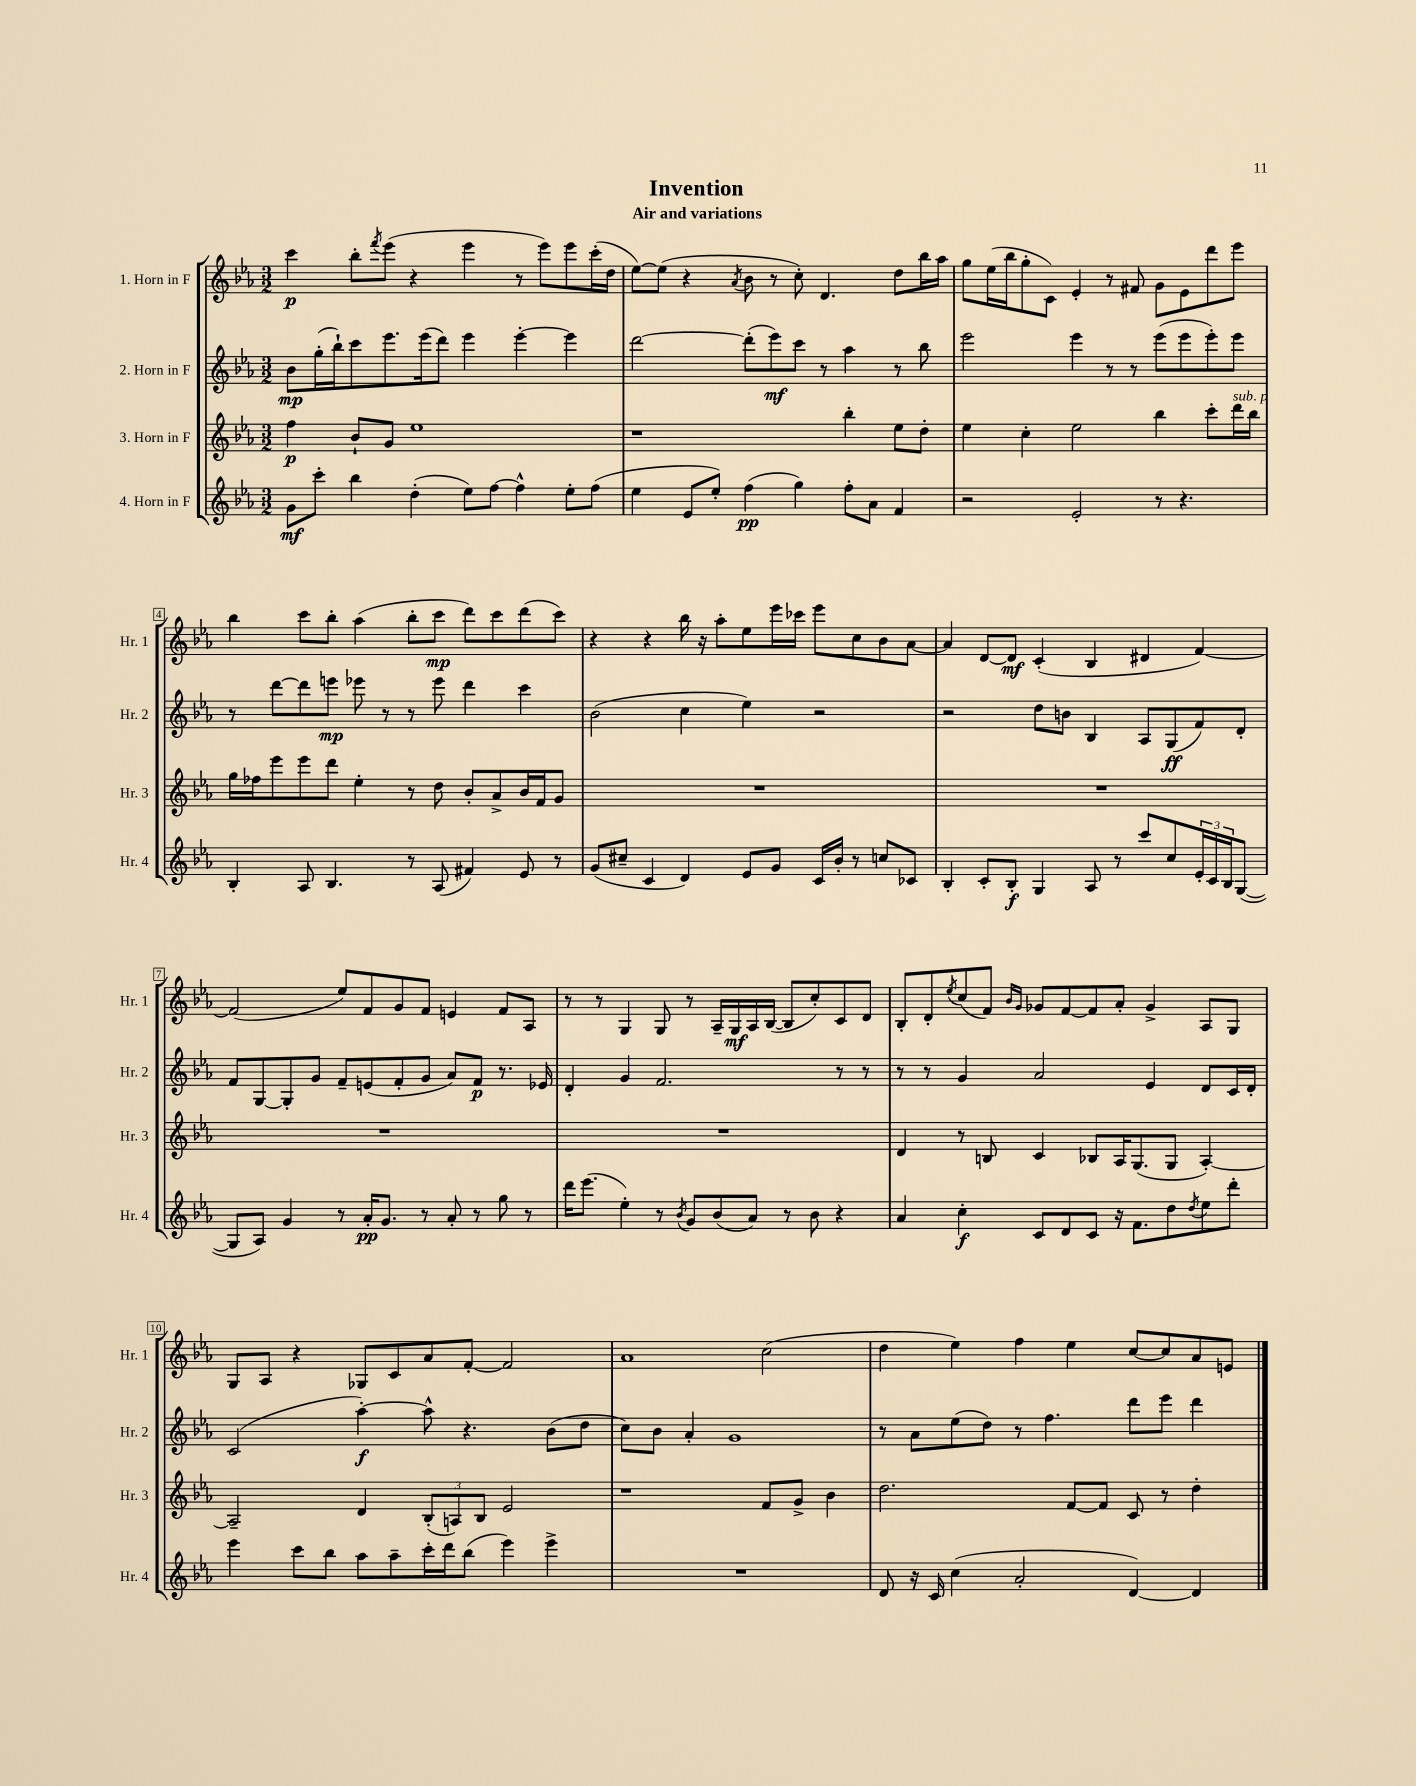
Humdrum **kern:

**kern	**dynam	**kern	**dynam	**kern	**dynam	**kern	**dynam
*part4	*part4	*part3	*part3	*part2	*part2	*part1	*part1
*staff4	*staff4	*staff3	*staff3	*staff2	*staff2	*staff1	*staff1
*I"4. Horn in F	*	*I"3. Horn in F	*	*I"2. Horn in F	*	*I"1. Horn in F	*
*I'Hr. 4	*	*I'Hr. 3	*	*I'Hr. 2	*	*I'Hr. 1	*
*clefG2	*	*clefG2	*	*clefG2	*	*clefG2	*
*k[b-e-a-]	*	*k[b-e-a-]	*	*k[b-e-a-]	*	*k[b-e-a-]	*
*M3/2	*	*M3/2	*	*M3/2	*	*M3/2	*
=1	=1	=1	=1	=1	=1	=1	=1
8g\L	mf	4ff\	p	8b-\L	mp	4ccc\	p
8ccc'\J	.	.	.	(16gg'\L	.	.	.
.	.	.	.	16bb-`\J)	.	.	.
4bb-\	.	8b-`/L	.	8ccc\	.	8bb-'\L	.
.	.	.	.	.	.	8qfff/	.
.	.	8g/J	.	8.eee-\	.	(8eee-\J	.
(4dd'\	.	1ee-	.	.	.	4r	.
.	.	.	.	(16eee-\k	.	.	.
.	.	.	.	8ddd\J)	.	.	.
8ee-\L)	.	.	.	4eee-\	.	4eee-\	.
[8ff\J	.	.	.	.	.	.	.
4ff^^\]	.	.	.	[4eee-'\	.	8r	.
.	.	.	.	.	.	8eee-\L)	.
8ee-'\L	.	.	.	4eee-\]	.	8eee-\	.
(8ff\J	.	.	.	.	.	(16ccc'\L	.
.	.	.	.	.	.	16dd\JJ	.
=2	=2	=2	=2	=2	=2	=2	=2
4ee-\	.	1r	.	[2ddd\	.	[8ee-\L)	.
.	.	.	.	.	.	(8ee-\J]	.
8e-/L	.	.	.	.	.	4r	.
8ee-'/J)	.	.	.	.	.	.	.
.	.	.	.	.	.	8qa-/	.
(4ff\	pp	.	.	(8ddd'\L]	.	8b-\	.
.	.	.	.	8eee-\)	mf	8r	.
4gg\)	.	.	.	8ccc\J	.	8cc'\)	.
.	.	.	.	8r	.	4.d/	.
8ff'\L	.	4bb-'\	.	4aa-\	.	.	.
8a-\J	.	.	.	.	.	.	.
4f/	.	8ee-\L	.	8r	.	8dd\L	.
.	.	8dd'\J	.	8bb-\	.	16bb-\L	.
.	.	.	.	.	.	16aa-\JJ	.
=3	=3	=3	=3	=3	=3	=3	=3
2r	.	4ee-\	.	2eee-\	.	8gg\L	.
.	.	.	.	.	.	(16ee-\L	.
.	.	.	.	.	.	16bb-\J	.
.	.	4cc'\	.	.	.	8gg'\	.
.	.	.	.	.	.	8c\J)	.
2e-'/	.	2ee-\	.	4eee-\	.	4e-'/	.
.	.	.	.	8r	.	8r	.
.	.	.	.	8r	.	8f#X/	.
8r	.	4bb-\	.	(8eee-\L	.	8g\L	.
4.r	.	.	.	8eee-\	.	8e-\	.
.	.	8ccc'\L	.	8eee-'\)	.	8ddd\	.
!	!	!LO:TX:a:i:t=sub. p	!	!	!	!	!
.	.	16ddd\L	.	8eee-\J	.	8eee-\J	.
.	.	16bb-\JJ	.	.	.	.	.
!!LO:LB:g=z
=4	=4	=4	=4	=4	=4	=4	=4
4B-'/	.	16gg\LL	.	8r	.	4bb-\	.
.	.	16ff-X\J	.	.	.	.	.
.	.	8eee-\	.	[8ddd\L	.	.	.
8A-/	.	8eee-\	.	8ddd\]	.	8ccc\L	.
4.B-/	.	8ddd\J	.	8eeen\J	mp	8bb-'\J	.
.	.	4ee-'\	.	8eee-X\	.	(4aa-\	.
.	.	.	.	8r	.	.	.
8r	.	8r	.	8r	.	8bb-'\L	.
(8A-/	.	8dd\	.	8eee-\	.	8ccc\J	mp
4f#X/)	.	8b-'/L	.	4ddd\	.	8ddd\L)	.
.	.	8a-^/	.	.	.	8ccc\	.
8e-/	.	16b-/L	.	4ccc\	.	(8ddd\	.
.	.	16f/J	.	.	.	.	.
8r	.	8g/J	.	.	.	8ccc\J)	.
=5	=5	=5	=5	=5	=5	=5	=5
(8g/L	.	1.r	.	(2b-\	.	4r	.
8cc#X~/J	.	.	.	.	.	.	.
4c/	.	.	.	.	.	4r	.
4d/)	.	.	.	4cc\	.	16bb-\	.
.	.	.	.	.	.	16r	.
.	.	.	.	.	.	8aa-'\L	.
8e-/L	.	.	.	4ee-\)	.	8ee-\	.
8g/J	.	.	.	.	.	16eee-\L	.
.	.	.	.	.	.	16ccc-X\JJ	.
16c/LL	.	.	.	2r	.	8eee-\L	.
16b-'/JJ	.	.	.	.	.	.	.
8r	.	.	.	.	.	8cc\	.
8ccn/L	.	.	.	.	.	8b-\	.
8c-X/J	.	.	.	.	.	[8a-\J	.
=6	=6	=6	=6	=6	=6	=6	=6
4B-'/	.	1.r	.	2r	.	4a-/]	.
8c'/L	.	.	.	.	.	[8d/L	.
8B-'/J	f	.	.	.	.	8d/J]	mf
4G/	.	.	.	8dd\L	.	(4c'/	.
.	.	.	.	8bn\J	.	.	.
8A-/	.	.	.	4B-/	.	4B-/	.
8r	.	.	.	.	.	.	.
8ccc/L	.	.	.	8A-/L	.	4d#X/	.
8cc/	.	.	.	(8G/	ff	.	.
24e-'/L	.	.	.	8f/)	.	[4f/)	.
24c/	.	.	.	.	.	.	.
24B-/J	.	.	.	.	.	.	.
([8G/J	.	.	.	8d'/J	.	.	.
!!LO:LB:g=z
=7	=7	=7	=7	=7	=7	=7	=7
8G/L]	.	1.r	.	8f/L	.	(2f/]	.
8A-/J)	.	.	.	[8G/	.	.	.
4g/	.	.	.	8G'/]	.	.	.
.	.	.	.	8g/J	.	.	.
8r	.	.	.	8f~/L	.	8ee-/L)	.
16a-'/KL	pp	.	.	(8en/	.	8f/	.
8.g/J	.	.	.	.	.	.	.
.	.	.	.	8f'/	.	8g/	.
8r	.	.	.	8g/J	.	8f/J	.
8a-'/	.	.	.	8a-/L)	.	4en/	.
8r	.	.	.	8f/J	p	.	.
8gg\	.	.	.	8.r	.	8f/L	.
8r	.	.	.	.	.	8A-/J	.
.	.	.	.	16e-X/	.	.	.
=8	=8	=8	=8	=8	=8	=8	=8
16ddd\KL	.	1.r	.	4d'/	.	8r	.
(8.eee-\J	.	.	.	.	.	.	.
.	.	.	.	.	.	8r	.
4ee-'\)	.	.	.	4g/	.	4G/	.
8r	.	.	.	2.f/	.	8G/	.
8qb-/	.	.	.	.	.	.	.
8g/L	.	.	.	.	.	8r	.
(8b-/	.	.	.	.	.	16A-~/LL	.
.	.	.	.	.	.	16G/	mf
8a-/J)	.	.	.	.	.	16A-/	.
.	.	.	.	.	.	([16B-/JJ	.
8r	.	.	.	.	.	8B-/L]	.
8b-\	.	.	.	.	.	8cc'/)	.
4r	.	.	.	8r	.	8c/	.
.	.	.	.	8r	.	8d/J	.
=9	=9	=9	=9	=9	=9	=9	=9
4a-/	.	4d/	.	8r	.	8B-'/L	.
.	.	.	.	8r	.	8d'/	.
.	.	.	.	.	.	8qee-/	.
4cc'\	f	8r	.	4g/	.	(8cc/	.
.	.	8Bn/	.	.	.	8f/J)	.
.	.	.	.	.	.	16qqb-/LL	.
.	.	.	.	.	.	16qqg/JJ	.
8c/L	.	4c/	.	2a-/	.	8g-X/L	.
8d/	.	.	.	.	.	[8f/	.
8c/J	.	8B-X/L	.	.	.	8f/]	.
16r	.	16A-/K	.	.	.	8a-'/J	.
8.f\L	.	(8.G/	.	.	.	.	.
.	.	.	.	4e-/	.	4g-^/	.
8dd\	.	8G/J	.	.	.	.	.
8qdd/	.	.	.	.	.	.	.
8ee-\	.	[4A-'/)	.	8d/L	.	8A-/L	.
8ddd'\J	.	.	.	16c/L	.	8G/J	.
.	.	.	.	16d'/JJ	.	.	.
!!LO:LB:g=z
=10	=10	=10	=10	=10	=10	=10	=10
4eee-\	.	2A-~/]	.	(2c/	.	8G/L	.
.	.	.	.	.	.	8A-/J	.
8ccc\L	.	.	.	.	.	4r	.
8bb-\J	.	.	.	.	.	.	.
8aa-\L	.	4d/	.	[4aa-'\)	f	8G-X/L	.
8aa-~\	.	.	.	.	.	8c/	.
16ccc'\L	.	(12B-'/L	.	8aa-^^\]	.	8a-/	.
16ddd\J	.	.	.	.	.	.	.
.	.	12An/)	.	.	.	.	.
(8bb-\J	.	.	.	4.r	.	[8f'/J	.
.	.	12B-/J	.	.	.	.	.
4eee-\)	.	2e-/	.	.	.	2f/]	.
4eee-^\	.	.	.	(8b-\L	.	.	.
.	.	.	.	8dd\J	.	.	.
=11	=11	=11	=11	=11	=11	=11	=11
1.r	.	1r	.	8cc\L)	.	1a-	.
.	.	.	.	8b-\J	.	.	.
.	.	.	.	4a-'/	.	.	.
.	.	.	.	1g	.	.	.
.	.	8f/L	.	.	.	(2cc\	.
.	.	8g^/J	.	.	.	.	.
.	.	4b-\	.	.	.	.	.
=12	=12	=12	=12	=12	=12	=12	=12
8d/	.	2.dd\	.	8r	.	4dd\	.
16r	.	.	.	8a-\L	.	.	.
16c/	.	.	.	.	.	.	.
(4cc\	.	.	.	(8ee-\	.	4ee-\)	.
.	.	.	.	8dd\J)	.	.	.
2a-'/	.	.	.	8r	.	4ff\	.
.	.	.	.	4.ff\	.	.	.
.	.	[8f/L	.	.	.	4ee-\	.
.	.	8f/J]	.	.	.	.	.
[4d/)	.	8c/	.	8ddd\L	.	[8cc/L	.
.	.	8r	.	8eee-\J	.	8cc/]	.
4d/]	.	4dd'\	.	4ddd\	.	8a-/	.
.	.	.	.	.	.	8en/J	.
==	==	==	==	==	==	==	==
*-	*-	*-	*-	*-	*-	*-	*-
